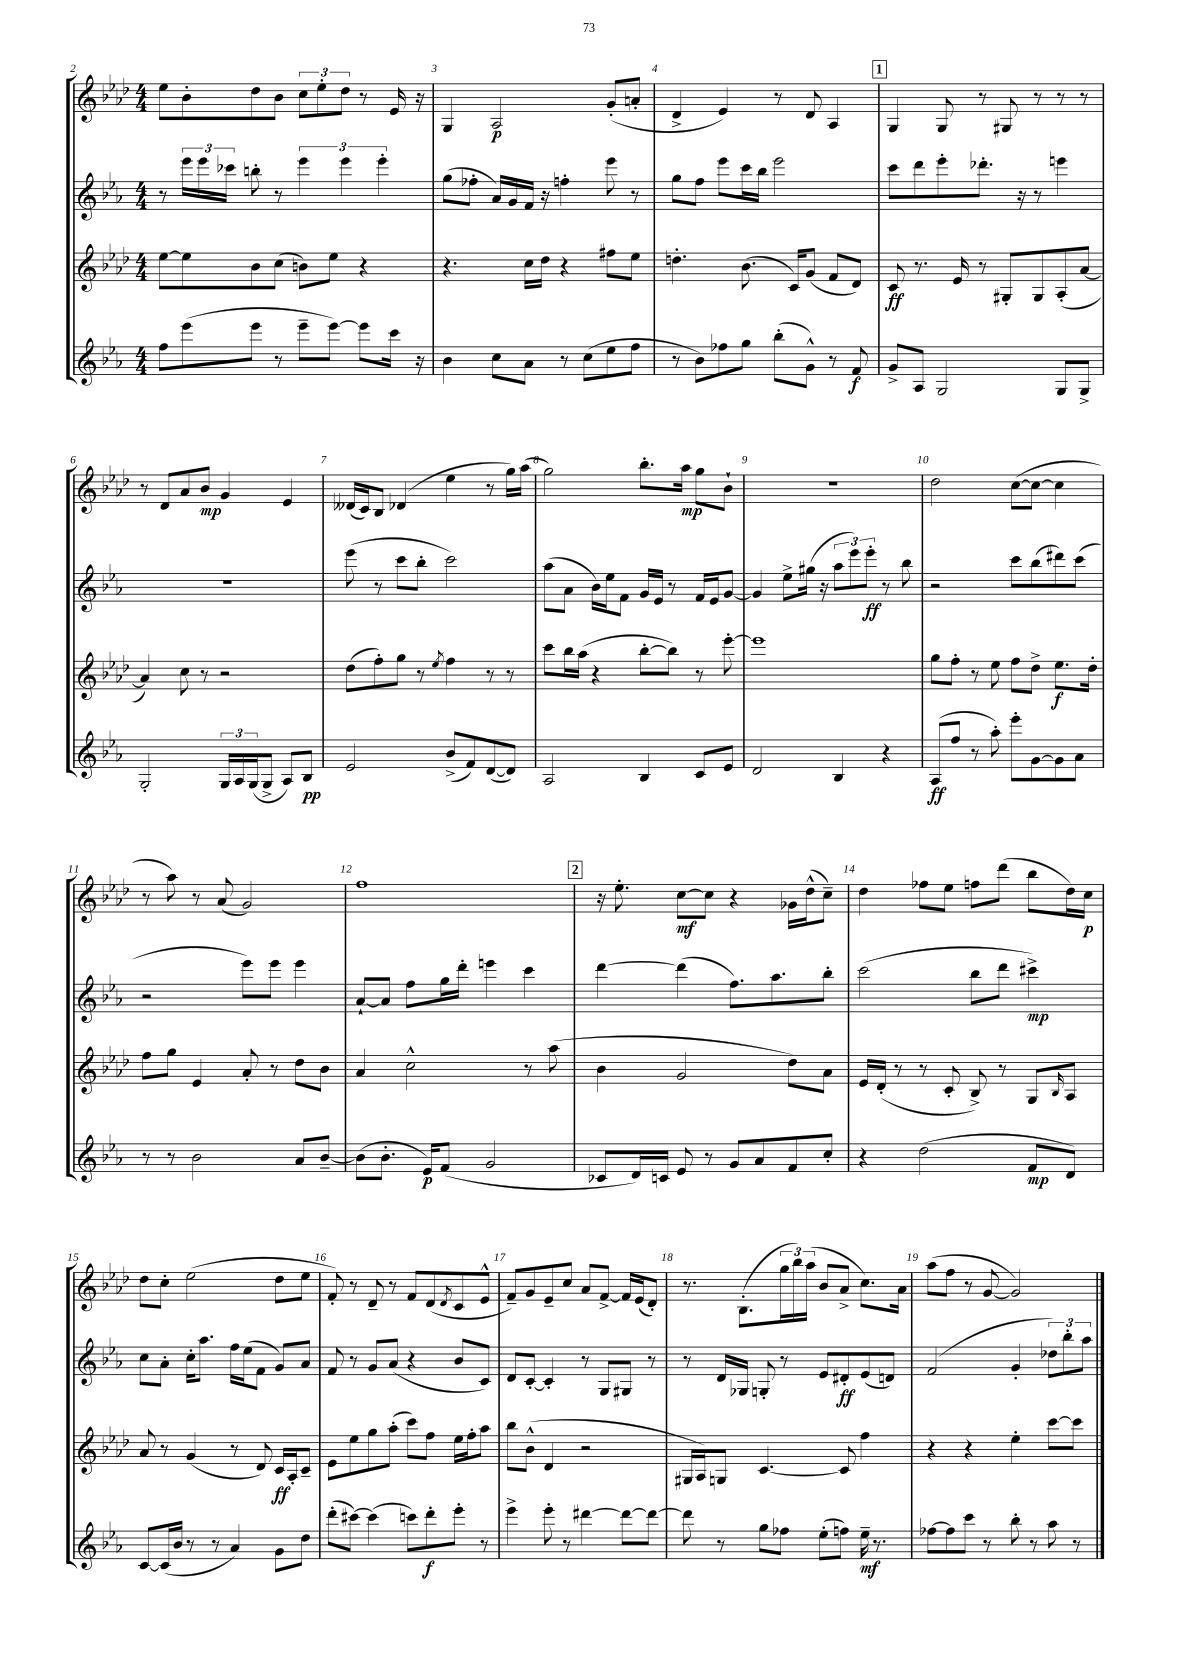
<<
\new StaffGroup <<
\new Staff = "s0" {
    \clef treble \key aes \major \numericTimeSignature \time 4/4
    ees''8 bes'8-. des''8 bes'8 \tuplet 3/2 { c''8 ees''8-. des''8 } r8 ees'16 r16 |
    g4 aes2\p g'8-.( a'8-. |
    des'4-> ees'4) r8 des'8 aes4 |
    \mark \markup { \box "1" } g4 g8 r8 gis8 r8 r8 r8 |
    r8 des'8 aes'8 bes'8\mp g'4 ees'4 |
    deses'16( c'16) bes8 des'4( ees''4 r8 g''16) aes''16( |
    g''2) bes''8.-. aes''16\mp g''8 bes'8-! |
    r1 |
    des''2 c''8~( c''8~ c''4 |
    r8 aes''8) r8 aes'8( g'2) |
    f''1 |
    \mark \markup { \box "2" } r16 ees''8.-. c''8~\mf c''8 r4 ges'16 des''16-^( c''8--) |
    des''4 fes''8 ees''8 f''8 des'''8( bes''8 des''16) c''16\p |
    des''8 c''8-. ees''2( des''8 ees''8 |
    f'8-.) r8 des'8-- r8 f'8 des'8( \acciaccatura { des'8 } c'8 ees'8-^ |
    f'8--) g'8 ees'8-- c''8 aes'8 f'8~-> f'16 ees'16( des'8-.) |
    r8. bes8.-.( \tuplet 3/2 { g''16 bes''16) aes''16( } bes'8 aes'8-> c''8.) aes'16 |
    aes''8( f''8 r8 g'8~ g'2) \bar "|." |
}
\new Staff = "s1" {
    \clef treble \key ees \major \numericTimeSignature \time 4/4
    r8 \tuplet 3/2 { ees'''16 ees'''16 ces'''16 } b''8-. r8 \tuplet 3/2 { ees'''4 ees'''4 ees'''4-. } |
    g''8( fes''8-. aes'16) g'16 f'16 r16 f''4-. ees'''8 r8 |
    g''8 f''8 ees'''8 c'''16 bes''16 ees'''2 |
    \mark \markup { \box "1" } c'''8 d'''8 ees'''8-. des'''8.-. r16 r8 e'''4 |
    R1 |
    ees'''8( r8 c'''8 bes''8-. c'''2) |
    aes''8( aes'8 bes'16) ees''16 f'8 g'16 ees'16 r8 f'16 ees'16 g'8~ |
    g'4 ees''8-> gis''16( r16 \tuplet 3/2 { aes''8 ees'''8) ees'''8-.\ff } r8 bes''8 |
    r2 c'''8 bes''8( dis'''8) c'''8( |
    r2 ees'''8) ees'''8 ees'''4 |
    aes'8~-! aes'8 f''8 g''16 d'''16-. e'''4 c'''4 |
    \mark \markup { \box "2" } d'''4~ d'''4( f''8.) aes''8. bes''8-. |
    c'''2( bes''8 d'''8 cis'''4->\mp) |
    c''8 aes'8-. c''16-. aes''8. f''16 ees''16( f'8 g'8) aes'8 |
    f'8 r8 g'8 aes'8( r4 bes'8 c'8) |
    d'8 c'8~-. c'4-. r8 g8 gis8 r8 |
    r8 d'16 ges16 g8-. r8 ees'8 dis'8-.\ff ees'8( d'8) |
    f'2( g'4-. \tuplet 3/2 { des''8) bes''8-. aes''8 } \bar "|." |
}
\new Staff = "s2" {
    \clef treble \key aes \major \numericTimeSignature \time 4/4
    ees''8~ ees''8 bes'8 c''8( b'8) ees''8 r4 |
    r4. c''16 des''16 r4 fis''8 ees''8 |
    d''4.-. bes'8.( c'16) g'8( f'8 des'8) |
    \mark \markup { \box "1" } c'8\ff r8. ees'16 r8 gis8-. gis8 aes8-.( aes'8~ |
    aes'4) c''8 r8 r2 |
    des''8( f''8-.) g''8 r8 \acciaccatura { ees''8 } f''4 r8 r8 |
    c'''8 bes''16 aes''16( r4 bes''8~-. bes''8) r8 ees'''8~-. |
    ees'''1 |
    g''8 f''8-. r8 ees''8 f''8 des''8-> ees''8.\f des''16-. |
    f''8 g''8 ees'4 aes'8-. r8 des''8 bes'8 |
    aes'4 c''2-^ r8 aes''8( |
    \mark \markup { \box "2" } bes'4 g'2 des''8) aes'8 |
    ees'16 des'16-.( r8 r8 c'8-. bes8->) r8 g8 \grace { bes16 } aes8 |
    aes'8 r8 g'4( r8 des'8) c'16\ff aes16-. c'8-- |
    ees'8 ees''8 g''8 aes''8-.( c'''8) f''8 ees''16 f''16-. aes''8 |
    bes''8 bes'8-^( des'4 r2 |
    gis16 aes16) g8 c'4.~ c'8 f''4 |
    r4 r4 ees''4-. c'''8~ c'''8 \bar "|." |
}
\new Staff = "s3" {
    \clef treble \key ees \major \numericTimeSignature \time 4/4
    f''8 ees'''8( ees'''8 r8 ees'''8-- ees'''8~) ees'''8 c'''16 r16 |
    bes'4 c''8 aes'8 r8 c''8( ees''8 f''8 |
    r8 bes'8) fes''8 g''8 bes''8-.( g'8-^) r8 f'8\f |
    \mark \markup { \box "1" } g'8-> aes8 g2 g8 g8-> |
    g2-. \tuplet 3/2 { g16 aes16 g16( } g8-> aes8) bes8\pp |
    ees'2 bes'8->( f'8) d'8~( d'8) |
    aes2 bes4 c'8 ees'8 |
    d'2 bes4 r4 |
    aes8\ff( f''8 r8 aes''8-.) ees'''8-. g'8~ g'8 aes'8 |
    r8 r8 bes'2 aes'8 bes'8~-- |
    bes'8( bes'8.-. ees'16\p) f'8( g'2 |
    \mark \markup { \box "2" } ces'8 d'16) c'16 ees'8 r8 g'8 aes'8 f'8 c''8-. |
    r4 d''2( f'8\mp d'8) |
    c'8~ c'16( bes'16 r8 r8 aes'4) g'8 d''8 |
    d'''8-.( cis'''8~) cis'''4( c'''8) d'''8-.\f ees'''8-. r8 |
    ees'''4-> ees'''8-. r8 dis'''4~ dis'''8~ dis'''8~ |
    dis'''8 r8 g''8 fes''8 ees''8-.( f''8) ees''16--\mf r8. |
    fes''8~ fes''8 c'''8 r8 bes''8-. r8 aes''8 r8 \bar "|." |
}
>>
>>
\layout { \context { \Score currentBarNumber = #2 \override BarNumber.break-visibility = ##(#f #t #t) barNumberVisibility = #all-bar-numbers-visible } }
